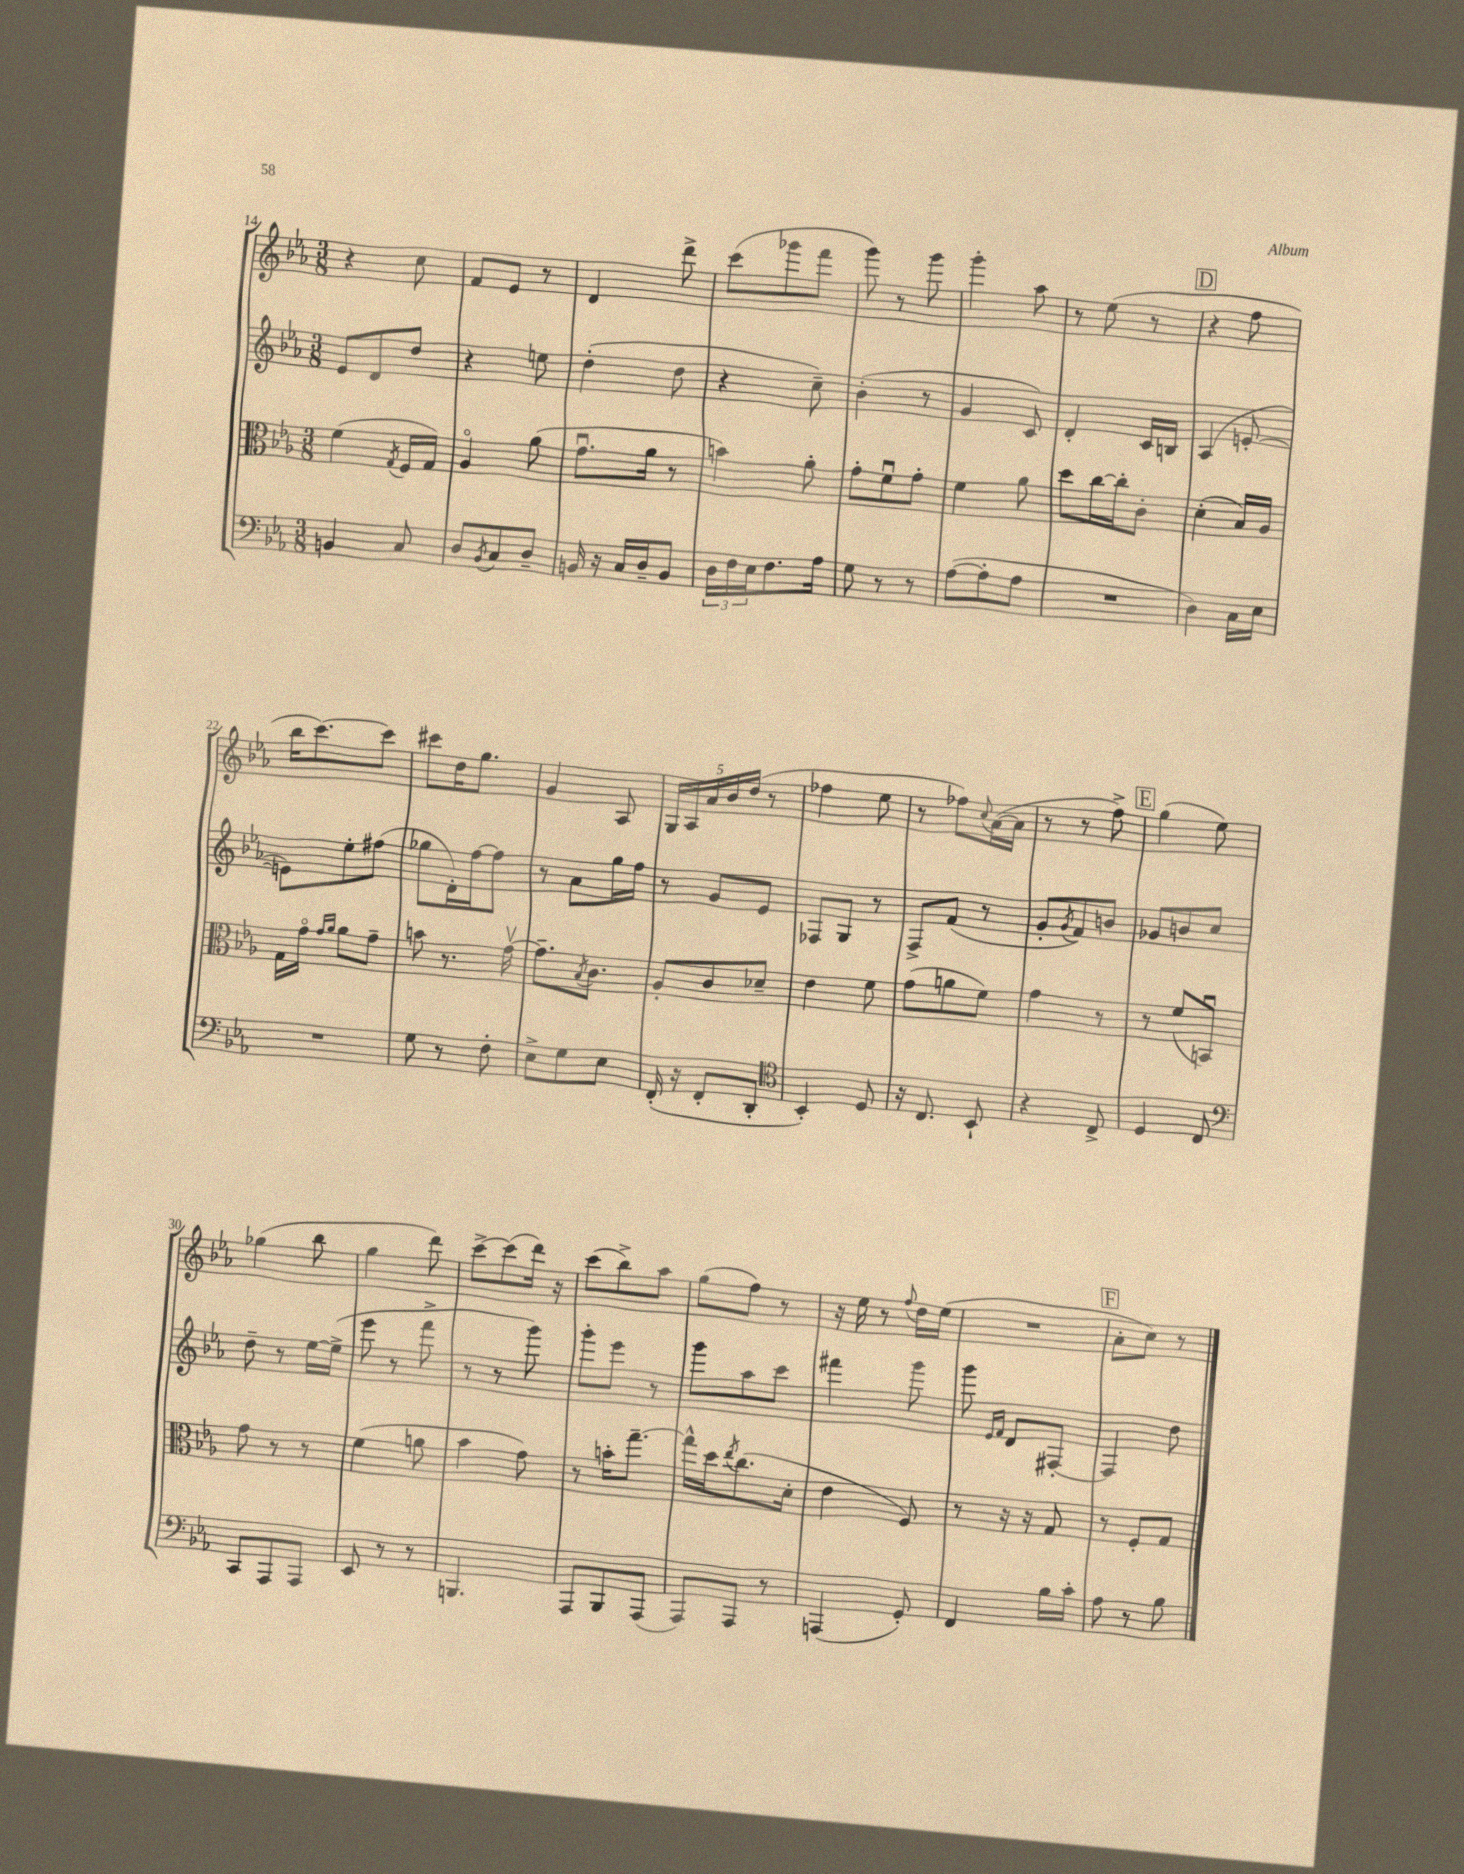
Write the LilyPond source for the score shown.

<<
\new StaffGroup <<
\new Staff = "s0" {
    \clef treble \key ees \major \numericTimeSignature \time 3/8
    r4 c''8 |
    f'8 ees'8 r8 |
    d'4 d'''8-> |
    c'''8( ges'''8 f'''8 |
    g'''8) r8 g'''8 |
    g'''4-. aes''8 |
    r8 ees''8( r8 |
    \mark \markup { \box "D" } r4 f''8 |
    bes''16 c'''8.~) c'''8 |
    cis'''8 d''16 g''8. |
    g'4 aes8 |
    \tuplet 5/4 { g16 aes16 aes'16 bes'16 d''16( } r8 |
    fes''4 ees''8 |
    r8 fes''8) \appoggiatura { c''8 } aes'16~( aes'16 |
    r8 r8 f''8->) |
    \mark \markup { \box "E" } g''4( ees''8) |
    ges''4( bes''8 |
    g''4 d'''8) |
    c'''8~-> c'''8( d'''16) r16 |
    c'''8( bes''8->) aes''8 |
    g''8( f''8) r8 |
    r16 ees''16 r8 \appoggiatura { f''8 } d''16 ees''16( |
    R4. |
    \mark \markup { \box "F" } aes'8-. c''8) r8 \bar "|." |
}
\new Staff = "s1" {
    \clef treble \key ees \major \numericTimeSignature \time 3/8
    ees'8 d'8 d''8 |
    r4 e''8 |
    d''4-.( d''8 |
    r4 c''8--) |
    bes'4-.( r8 |
    g'4 c'8) |
    d'4-. c'16 b16 |
    \mark \markup { \box "D" } aes4( e'8~-. |
    e'8) ees''8-. fis''8( |
    ges''8 d'16-.) f''16~ f''8 |
    r8 aes'8 g''16 f''16 |
    r8 g'8 ees'8 |
    fes8 g8 r8 |
    f8-> f'8( r8 |
    g'8-. \acciaccatura { g'8 } f'8) b'8 |
    \mark \markup { \box "E" } ges'8 b'8 c''8 |
    d''8-- r8 ees''16~ ees''16->( |
    ees'''8 r8 f'''8-> |
    r8 r8 g'''8) |
    g'''8-. ees'''8 r8 |
    g'''8 aes''8 c'''8 |
    fis'''4 g'''8 |
    g'''8 \grace { ees'16 f'16 } d'8 fis8~-. |
    \mark \markup { \box "F" } fis4 d''8 \bar "|." |
}
\new Staff = "s2" {
    \clef alto \key ees \major \numericTimeSignature \time 3/8
    f'4( \acciaccatura { g8 } f16 g16) |
    aes4\flageolet aes'8( |
    g'8.\downbow aes'16 r8 |
    b'4) aes'8-. |
    g'8-. f'8\downbow g'8-. |
    f'4 aes'8 |
    d''8 c''16~ c''16-. c'8-. |
    \mark \markup { \box "D" } d'4-.( bes16) aes16 |
    g16 g'16\flageolet \grace { g'16 aes'16 } aes'8 g'8-- |
    b'8 r8. g'16~\upbow |
    g'8.-- \acciaccatura { bes8 } c'8. |
    aes8-. c'8 des'8-- |
    ees'4 f'8 |
    g'8( a'8 f'8) |
    g'4 r8 |
    \mark \markup { \box "E" } r8 f'8( b,8\downbow) |
    g'8 r8 r8 |
    f'4( a'8 |
    bes'4 g'8) |
    r8 b'16-. g''8.~-- |
    g''16-^ d''16 \acciaccatura { ees''8 } c''8.( d'16-. |
    ees'4 f8) |
    r8 r16 r16 g8 |
    \mark \markup { \box "F" } r8 f8-. g8 \bar "|." |
}
\new Staff = "s3" {
    \clef bass \key ees \major \numericTimeSignature \time 3/8
    b,4 c8 |
    d8 \acciaccatura { bes,8 } c8 d8-- |
    b,16 r16 c16 d16-- b,8 |
    \tuplet 3/2 { d16 f16 ees16 } f8. aes16 |
    g8 r8 r8 |
    aes8~( aes8-. aes8 |
    R4. |
    \mark \markup { \box "D" } d4) c16 ees16 |
    R4. |
    g8 r8 f8-. |
    ees8-> g8 ees8 |
    f,16-.( r16 f,8-. d,8-. |
    \clef tenor bes,4-.) d8 |
    r16 c8. bes,8-! |
    r4 c8-> |
    \mark \markup { \box "E" } d4 c8 |
    \clef bass c,8 aes,,8 aes,,8 |
    ees,8 r8 r8 |
    b,,4. |
    aes,,8 bes,,8 aes,,8( |
    aes,,8) aes,,8 r8 |
    a,,4( g,8-.) |
    f,4 bes16 c'16-. |
    \mark \markup { \box "F" } aes8 r8 bes8 \bar "|." |
}
>>
>>
\layout { \context { \Score currentBarNumber = #14 } }
